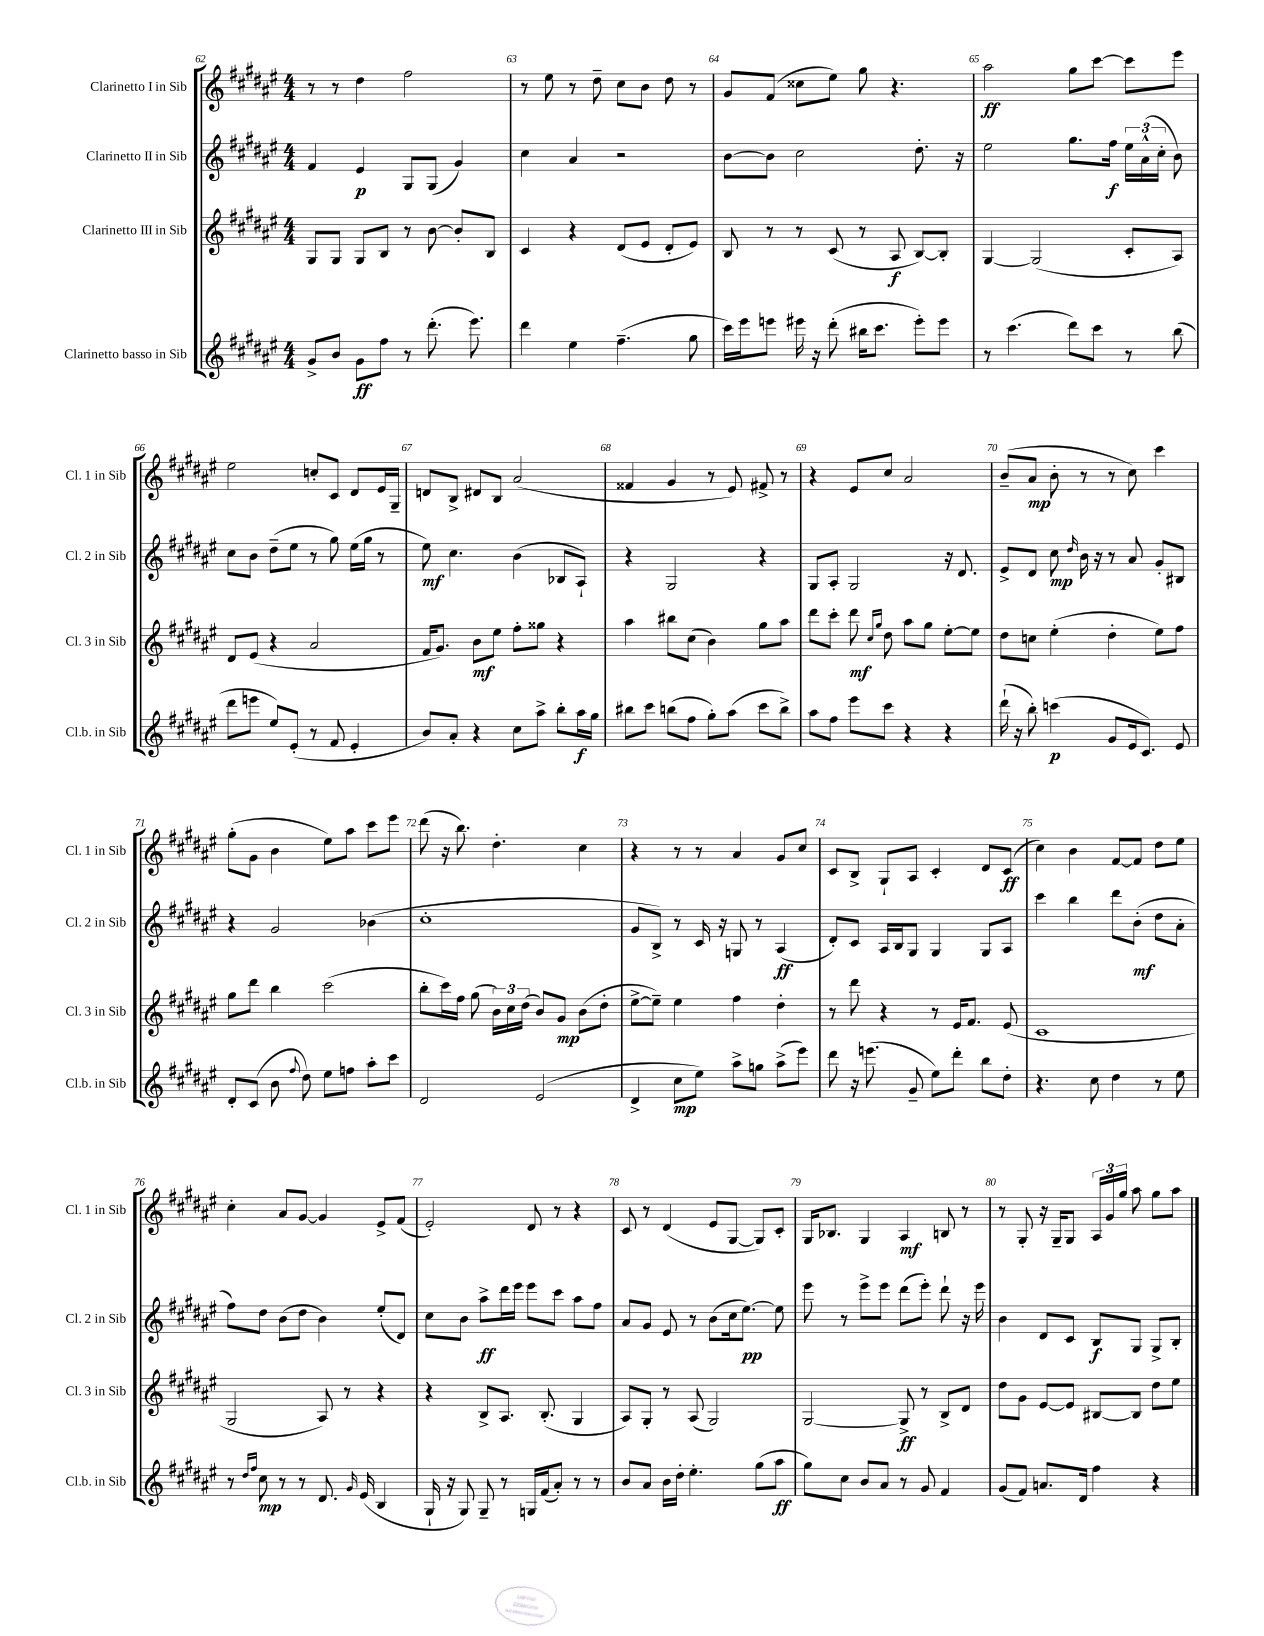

**kern	**dynam	**kern	**dynam	**kern	**dynam	**kern	**dynam
*part4	*part4	*part3	*part3	*part2	*part2	*part1	*part1
*staff4	*staff4	*staff3	*staff3	*staff2	*staff2	*staff1	*staff1
*I"Clarinetto basso in Sib	*	*I"Clarinetto III in Sib	*	*I"Clarinetto II in Sib	*	*I"Clarinetto I in Sib	*
*I'Cl.b. in Sib	*	*I'Cl. 3 in Sib	*	*I'Cl. 2 in Sib	*	*I'Cl. 1 in Sib	*
*clefG2	*	*clefG2	*	*clefG2	*	*clefG2	*
*k[f#c#g#d#a#e#]	*	*k[f#c#g#d#a#e#]	*	*k[f#c#g#d#a#e#]	*	*k[f#c#g#d#a#e#]	*
*M4/4	*	*M4/4	*	*M4/4	*	*M4/4	*
=62	=62	=62	=62	=62	=62	=62	=62
8g#^/L	.	8G#/L	.	4f#/	.	8r	.
8b/J	.	8G#/J	.	.	.	8r	.
8g#\L	ff	8G#/L	.	4e#/	p	4dd#\	.
8ff#\J	.	8B/J	.	.	.	.	.
8r	.	8r	.	8G#/L	.	2ff#\	.
(8.ddd#'\	.	[8b\	.	(8G#/J	.	.	.
.	.	8b'/L]	.	4g#/)	.	.	.
8.eee#\)	.	.	.	.	.	.	.
.	.	8B/J	.	.	.	.	.
=63	=63	=63	=63	=63	=63	=63	=63
4ddd#\	.	4c#/	.	4cc#\	.	8r	.
.	.	.	.	.	.	8ee#\	.
4ee#\	.	4r	.	4a#/	.	8r	.
.	.	.	.	.	.	8dd#~\	.
(4.ff#~\	.	(8d#/L	.	2r	.	8cc#\L	.
.	.	8e#/J	.	.	.	8b\J	.
.	.	8d#'/L	.	.	.	8dd#\	.
8gg#\	.	8e#/J)	.	.	.	8r	.
=64	=64	=64	=64	=64	=64	=64	=64
16ccc#\LL)	.	8B/	.	[8b\L	.	8g#/L	.
16eee#\J	.	.	.	.	.	.	.
8eeen\J	.	8r	.	8b\J]	.	(8f#/J	.
16eee#X\	.	8r	.	2cc#\	.	8cc##X\L	.
16r	.	.	.	.	.	.	.
(8ddd#'\	.	(8c#/	.	.	.	8ee#\J)	.
16bb#X\KL	.	8r	.	.	.	8gg#\	.
8.ccc#\J	.	.	.	.	.	.	.
.	.	8A#/	f	.	.	4.r	.
8eee#'\L)	.	[8B/L)	.	8.dd#'\	.	.	.
8eee#\J	.	8B'/J]	.	.	.	.	.
.	.	.	.	16r	.	.	.
=65	=65	=65	=65	=65	=65	=65	=65
8r	.	[4G#/	.	2ee#\	.	2aa#\	ff
(4.ccc#\	.	.	.	.	.	.	.
.	.	(2G#/]	.	.	.	.	.
8ddd#\L)	.	.	.	8.gg#\L	.	8gg#\L	.
8ccc#\J	.	.	.	.	.	[8ccc#\J	.
.	.	.	.	16ff#\Jk	f	.	.
8r	.	8c#'/L	.	24ee#\LL	.	8ccc#\L]	.
.	.	.	.	(24a#^^\	.	.	.
.	.	.	.	24cc#'\JJ	.	.	.
(8bb\	.	8A#/J)	.	8b\)	.	8eee#\J	.
!!LO:LB:g=z
=66	=66	=66	=66	=66	=66	=66	=66
8ddd#\L	.	8d#/L	.	8cc#\L	.	2ee#\	.
8eeen\J	.	(8e#/J	.	8b\J	.	.	.
8ee#/L)	.	4r	.	(8dd#~\L	.	.	.
(8e#'/J	.	.	.	8ee#\J	.	.	.
8r	.	2a#/	.	8r	.	8ccn'/L	.
8f#/	.	.	.	8gg#\)	.	8c#/J	.
4e#'/	.	.	.	(16ee#\LL	.	8d#/L	.
.	.	.	.	16gg#\JJ	.	.	.
.	.	.	.	8r	.	16e#/L	.
.	.	.	.	.	.	16G#~/JJ	.
=67	=67	=67	=67	=67	=67	=67	=67
8b/L)	.	16f#/KL	.	8ee#\)	mf	8dn/L	.
.	.	8.g#/J)	.	.	.	.	.
8a#'/J	.	.	.	4.cc#\	.	8B^/J	.
4r	.	8b\L	mf	.	.	8d#X/L	.
.	.	8ee#\J	.	.	.	8B/J	.
8cc#\L	.	8ff#'\L	.	(4b\	.	(2a#/	.
8aa#^\J	.	8gg##X\J	.	.	.	.	.
8bb'\L	.	4r	.	8B-X/L	.	.	.
16aa#\L	f	.	.	8A#`/J)	.	.	.
16gg#\JJ	.	.	.	.	.	.	.
=68	=68	=68	=68	=68	=68	=68	=68
8bb#X\L	.	4aa#\	.	4r	.	4f##X/	.
8ccc#\J	.	.	.	.	.	.	.
(8bbn\L	.	8bb#X\L	.	2G#/	.	4g#/	.
8ff#\J	.	(8cc#\J	.	.	.	.	.
8gg#'\L)	.	4b\)	.	.	.	8r	.
(8aa#\J	.	.	.	.	.	8e#/)	.
8ccc#\L	.	8gg#\L	.	4r	.	8f#X^/	.
8bb^\J)	.	8aa#\J	.	.	.	8r	.
=69	=69	=69	=69	=69	=69	=69	=69
8aa#\L	.	8ddd#\L	.	8G#/L	.	4r	.
8ff#\J	.	8ccc#'\J	.	8A#'/J	.	.	.
8eee#\L	.	8ddd#\	mf	2G#/	.	8e#/L	.
.	.	16qqcc#/LL	.	.	.	.	.
.	.	16qqgg#/JJ	.	.	.	.	.
8ccc#\J	.	8dd#\	.	.	.	8cc#/J	.
4r	.	8aa#\L	.	.	.	2a#/	.
.	.	8gg#\J	.	.	.	.	.
4r	.	[8ee#'\L	.	16r	.	.	.
.	.	.	.	8.d#/	.	.	.
.	.	8ee#\J]	.	.	.	.	.
=70	=70	=70	=70	=70	=70	=70	=70
(16ddd#`\	.	8dd#\L	.	8e#^/L	.	(8b~/L	.
16r	.	.	.	.	.	.	.
8bb'\)	.	8ccn\J	.	8d#/J	.	8a#/J	mp
(4cccn\	p	(4ee#'\	.	8cc#\	mp	8b'\	.
.	.	.	.	16qqdd#/	.	.	.
.	.	.	.	16b\	.	8r	.
.	.	.	.	16r	.	.	.
8g#/L	.	4dd#'\	.	8r	.	8r	.
16e#/k	.	.	.	8a#/	.	8cc#\)	.
8.c#/J)	.	.	.	.	.	.	.
.	.	8ee#\L)	.	8g#'/L	.	4ccc#\	.
8e#/	.	8ff#\J	.	8B#X/J	.	.	.
!!LO:LB:g=z
=71	=71	=71	=71	=71	=71	=71	=71
8d#'/L	.	8gg#\L	.	4r	.	(8gg#'\L	.
(8c#/J	.	8ddd#\J	.	.	.	8g#\J	.
8b\	.	4bb\	.	2g#/	.	4b\	.
8qqff#/	.	.	.	.	.	.	.
8dd#\)	.	.	.	.	.	.	.
8ee#\L	.	(2ccc#\	.	.	.	8ee#\L)	.
8ffn\J	.	.	.	.	.	8aa#\J	.
8aa#'\L	.	.	.	(4b-X\	.	8ccc#\L	.
8ccc#\J	.	.	.	.	.	8eee#\J	.
=72	=72	=72	=72	=72	=72	=72	=72
2d#/	.	8bb'\L	.	1cc#'	.	(8ddd#\	.
.	.	16ccc#\L)	.	.	.	16r	.
.	.	16ff#\JJ	.	.	.	8.bb\)	.
.	.	(8gg#\	.	.	.	.	.
.	.	24b\LL)	.	.	.	4.dd#'\	.
.	.	24cc#\	.	.	.	.	.
.	.	(24dd#\JJ	.	.	.	.	.
(2e#/	.	8b/L)	.	.	.	.	.
.	.	8g#/J	mp	.	.	.	.
.	.	(8b\L	.	.	.	4cc#\	.
.	.	8dd#'\J	.	.	.	.	.
=73	=73	=73	=73	=73	=73	=73	=73
4d#^/	.	[8ee#^\L	.	8g#/L	.	4r	.
.	.	8ee#~\J])	.	8B^/J)	.	.	.
8cc#\L	mp	4ee#\	.	8r	.	8r	.
8ee#\J)	.	.	.	16c#/	.	8r	.
.	.	.	.	16r	.	.	.
8aa#^\L	.	4ff#\	.	8Gn/	.	4a#/	.
8ggn\J	.	.	.	8r	.	.	.
(8aa#^\L	.	4dd#'\	.	(4A#/	ff	8g#/L	.
8eee#\J)	.	.	.	.	.	8cc#/J	.
=74	=74	=74	=74	=74	=74	=74	=74
8ddd#\	.	8r	.	8d#'/L)	.	8c#/L	.
16r	.	8ddd#\	.	8c#/J	.	8B^/J	.
(8.eeen\	.	.	.	.	.	.	.
.	.	4r	.	16A#/LL	.	8G#`/L	.
.	.	.	.	16B/J	.	.	.
8g#~/	.	.	.	8G#/J	.	8A#/J	.
8ee#\L)	.	8r	.	4G#/	.	4c#'/	.
8ddd#'\J	.	16e#/KL	.	.	.	.	.
.	.	8.f#/J	.	.	.	.	.
8bb\L	.	.	.	8G#/L	.	8d#/L	.
8dd#'\J	.	(8e#/	.	8A#/J	.	(8c#/J	ff
=75	=75	=75	=75	=75	=75	=75	=75
4.r	.	1c#	.	4ccc#\	.	4cc#\)	.
.	.	.	.	4bb\	.	4b\	.
8cc#\	.	.	.	.	.	.	.
4dd#\	.	.	.	8ddd#\L	.	[8f#/L	.
.	.	.	.	(8b'\J	mf	8f#/J]	.
8r	.	.	.	8dd#\L	.	8dd#\L	.
8ee#\	.	.	.	8a#'\J	.	8ee#\J	.
!!LO:LB:g=z
=76	=76	=76	=76	=76	=76	=76	=76
8r	.	2G#/	.	8ff#\L)	.	4cc#'\	.
16qqdd#/LL	.	.	.	.	.	.	.
16qqff#/JJ	.	.	.	.	.	.	.
8cc#\	mp	.	.	8dd#\J	.	.	.
8r	.	.	.	(8b\L	.	8a#/L	.
8r	.	.	.	8dd#\J	.	[8g#/J	.
8.d#/	.	8A#/)	.	4b\)	.	4g#/]	.
.	.	8r	.	.	.	.	.
16qqg#/	.	.	.	.	.	.	.
(16e#/	.	.	.	.	.	.	.
4B/	.	4r	.	(8ee#'/L	.	8e#^/L	.
.	.	.	.	8d#/J)	.	(8f#/J	.
=77	=77	=77	=77	=77	=77	=77	=77
16G#`/	.	4r	.	8cc#\L	.	2e#'/)	.
16r	.	.	.	.	.	.	.
8G#/)	.	.	.	8b\J	.	.	.
8G#~/	.	8B^/L	.	8aa#^\L	ff	.	.
8r	.	8.A#/J	.	16ddd#\L	.	.	.
.	.	.	.	16eee#\JJ	.	.	.
16Gn/LL	.	.	.	8eee#\L	.	8d#/	.
(16f#/J	.	(8.B'/	.	.	.	.	.
8a#'/J)	.	.	.	8ccc#\J	.	8r	.
8r	.	4G#/	.	8aa#\L	.	4r	.
8r	.	.	.	8ff#\J	.	.	.
=78	=78	=78	=78	=78	=78	=78	=78
8b/L	.	8A#/L)	.	8a#/L	.	8c#/	.
8a#/J	.	8G#'/J	.	8g#/J	.	8r	.
16b\LL	.	8r	.	8e#/	.	(4d#/	.
16dd#'\JJ	.	.	.	.	.	.	.
4.ee#'\	.	(8A#/	.	8r	.	.	.
.	.	2G#/)	.	(8b\L	.	8e#/L	.
.	.	.	.	16cc#\k	.	[8G#/J	.
.	.	.	.	[8.ee#\J)	pp	.	.
(8gg#\L	.	.	.	.	.	8G#/L])	.
8aa#\J	ff	.	.	8ee#\]	.	8c#'/J	.
=79	=79	=79	=79	=79	=79	=79	=79
8gg#\L)	.	[2G#/	.	8eee#\	.	16G#/KL	.
.	.	.	.	.	.	8.B-X/J	.
8cc#\J	.	.	.	8r	.	.	.
8b/L	.	.	.	8eee#^\L	.	4G#/	.
8a#/J	.	.	.	8eee#\J	.	.	.
8r	.	8G#^/]	ff	(8ddd#\L	.	4A#/	mf
8g#/	.	8r	.	8eee#'\J)	.	.	.
4f#/	.	8B^/L	.	8ddd#`\	.	8Bn/	.
.	.	8d#/J	.	16r	.	8r	.
.	.	.	.	16eee#\	.	.	.
=80	=80	=80	=80	=80	=80	=80	=80
(8g#/L	.	8dd#\L	.	4b\	.	8r	.
8f#/J)	.	8g#\J	.	.	.	8G#'/	.
8.an/L	.	[8e#/L	.	8d#/L	.	16r	.
.	.	.	.	.	.	16G#~/KL	.
.	.	8e#/J]	.	8c#/J	.	8G#/J	.
16d#/Jk	.	.	.	.	.	.	.
4ff#\	.	[8B#X/L	.	8B/L	f	24A#/LL	.
.	.	.	.	.	.	24g#/	.
.	.	.	.	.	.	24gg#/JJ	.
.	.	8B#/J]	.	8G#/J	.	8aa#\	.
4r	.	8dd#\L	.	8G#^/L	.	8gg#\L	.
.	.	8ee#\J	.	8B'/J	.	8aa#\J	.
==	==	==	==	==	==	==	==
*-	*-	*-	*-	*-	*-	*-	*-
